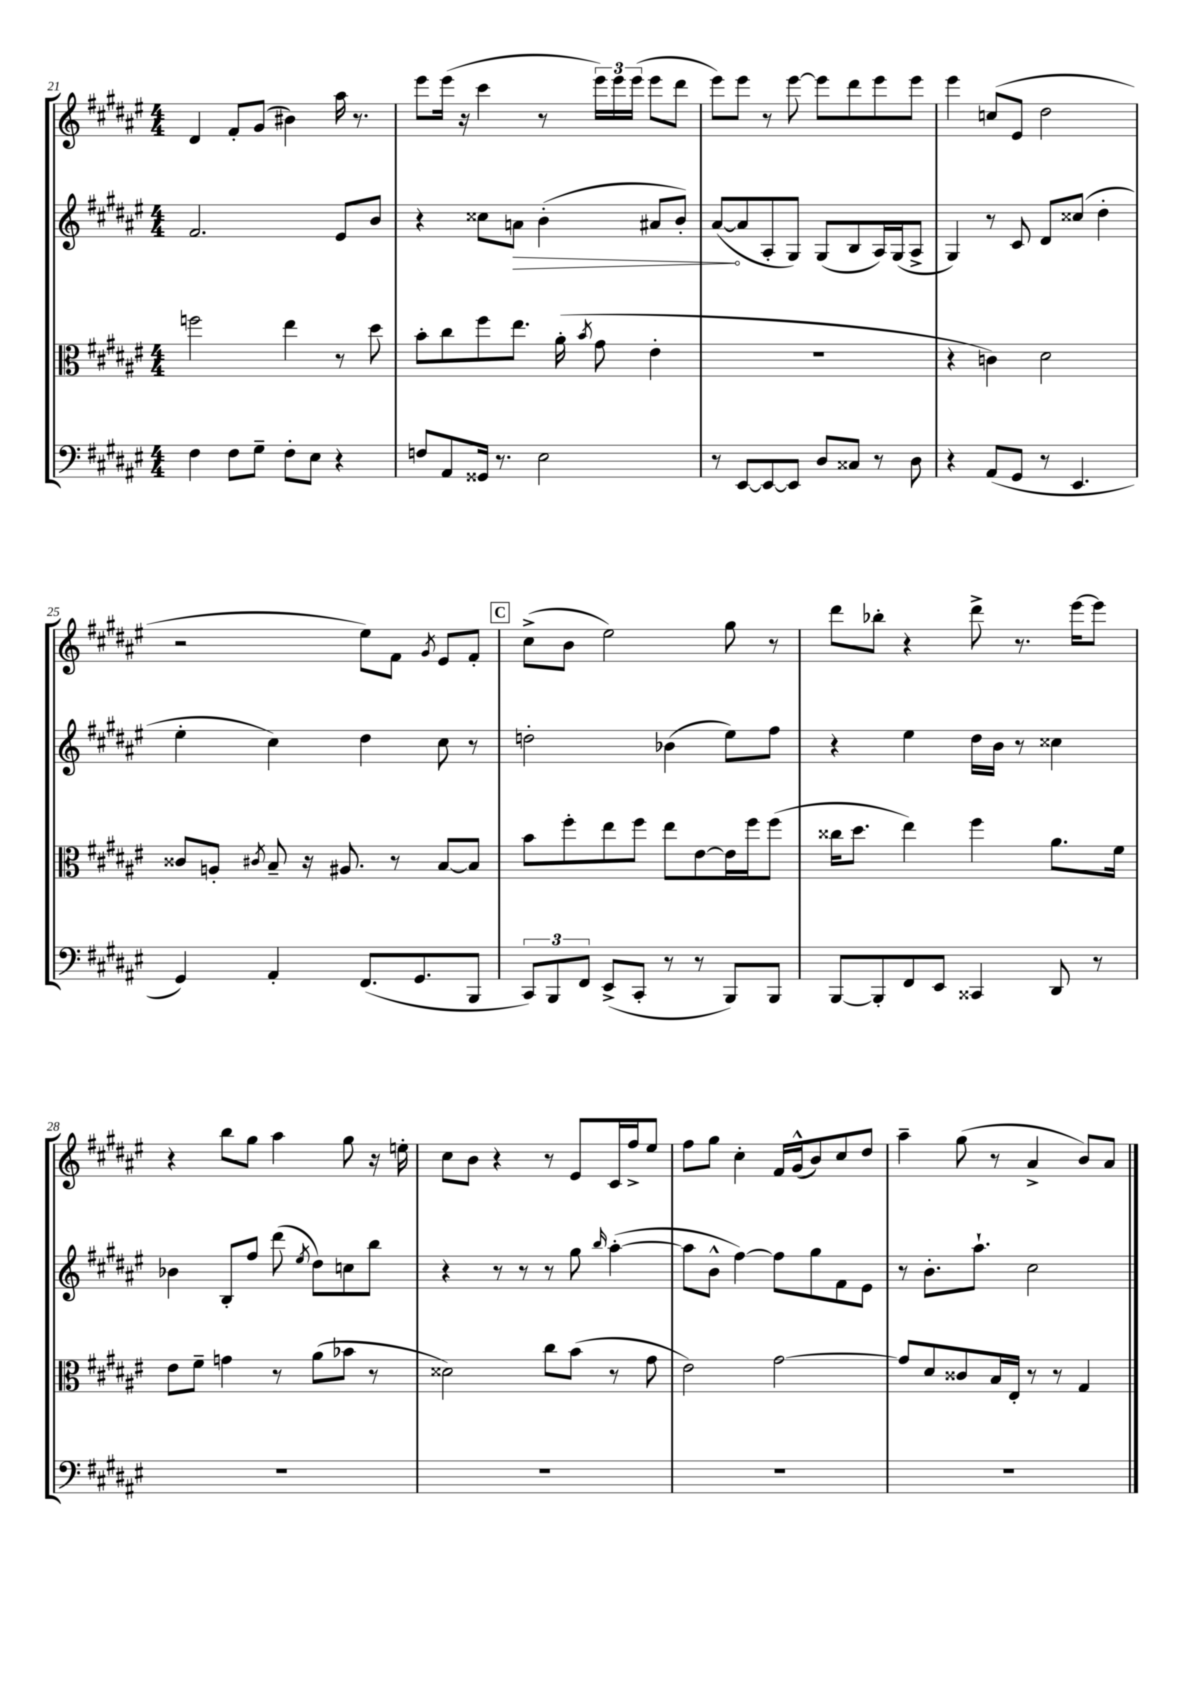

**kern	**kern	**kern	**kern
*staff4	*staff3	*staff2	*staff1
*clefF4	*clefC3	*clefG2	*clefG2
*k[f#c#g#d#a#e#]	*k[f#c#g#d#a#e#]	*k[f#c#g#d#a#e#]	*k[f#c#g#d#a#e#]
*M4/4	*M4/4	*M4/4	*M4/4
4F#	2ff	2.f#	4d#
8F#	.	.	8f#'
8G#~	.	.	(8g#
8F#'	4ee#	.	4b#)
8E#	.	.	.
4r	8r	8e#	16aa#
.	.	.	8.r
.	8dd#	8b	.
=	=	=	=
8F	8b'	4r	8eee#
8AA#	8cc#	.	(16eee#
.	.	.	16r
16GG##	8ff#	8cc##	4ccc#
8.r	.	.	.
.	8.ee#	8a	.
2E#	.	(4b'	8r
.	(16a#'	.	.
.	8qb	.	.
.	8g#	.	24eee#)
.	.	.	24eee#
.	.	.	(24eee#
.	4e#'	8a#	8eee#
.	.	8b')	8ddd#
=	=	=	=
8r	1r	([8a#	8eee#)
[8EE#	.	8a#]	8eee#
8EE#_	.	8A#'	8r
8EE#]	.	8G#)	[8eee#
8D#	.	(8G#	8eee#]
8C##	.	8B	8ddd#
8r	.	16A#)	8eee#
.	.	(16G#	.
8D#	.	8A#^	8eee#
=	=	=	=
4r	4r	4G#)	4eee#
(8AA#	4c)	8r	(8cc
8GG#	.	8c#	8e#
8r	2d#	8d#	2dd#
4.EE#	.	(8cc##	.
.	.	4dd#'	.
=	=	=	=
4GG#)	8c##	4ee#'	2r
.	8A'	.	.
.	8qc#	.	.
4AA#'	8B~	4cc#)	.
.	16r	.	.
.	8.A#	.	.
(8.FF#	.	4dd#	8ee#)
.	8r	.	8f#
8.GG#	.	.	.
.	.	.	8qg#
.	[8B	8cc#	8e#
8BBB	8B]	8r	8f#'
=	=	=	=
12CC#)	8b	2dd'	(8cc#^
12BBB	.	.	.
.	8ff#'	.	8b
12FF#	.	.	.
(8EE#^	8ee#	.	2ee#)
8CC#'	8ff#	.	.
8r	8ee#	(4b-	.
8r	[8e#	.	.
8BBB)	16e#]	8ee#)	8gg#
.	16ff#	.	.
8BBB	(8ff#	8ff#	8r
=	=	=	=
[8BBB	16cc##	4r	8ddd#
.	8.dd#	.	.
8BBB']	.	.	8bb-'
8FF#	4ee#)	4ee#	4r
8EE#	.	.	.
4CC##	4ff#	16dd#	8ddd#^
.	.	16b	.
.	.	8r	8.r
8DD#	8.a#	4cc##	.
.	.	.	[16eee#
8r	.	.	8eee#]
.	16f#	.	.
=	=	=	=
1r	8e#	4b-	4r
.	8f#~	.	.
.	4g	8B'	8bb
.	.	8ff#	8gg#
.	8r	(8ddd#	4aa#
.	.	8qee#	.
.	(8a#	8dd#)	.
.	8b-	8cc	8gg#
.	8r	8bb	16r
.	.	.	16ee'
=	=	=	=
1r	2d##)	4r	8cc#
.	.	.	8b
.	.	8r	4r
.	.	8r	.
.	8cc#	8r	8r
.	(8b	8gg#	8e#
.	.	16qqbb	.
.	8r	([4aa#'	16c#
.	.	.	16ff#^
.	8g#	.	8ee#
=	=	=	=
1r	2e#)	8aa#]	8ff#
.	.	8b^^	8gg#
.	.	[4ff#)	4cc#'
.	[2g#	8ff#]	16f#
.	.	.	(16g#^^
.	.	8gg#	8b)
.	.	8f#	8cc#
.	.	8e#	8dd#
=	=	=	=
1r	8g#]	8r	4aa#~
.	8d#	8.b'	.
.	8c##	.	(8gg#
.	.	8.aa#`	.
.	16B	.	8r
.	16E#'	.	.
.	8r	2cc#	4a#^
.	8r	.	.
.	4G#	.	8b)
.	.	.	8a#
==	==	==	==
*-	*-	*-	*-
